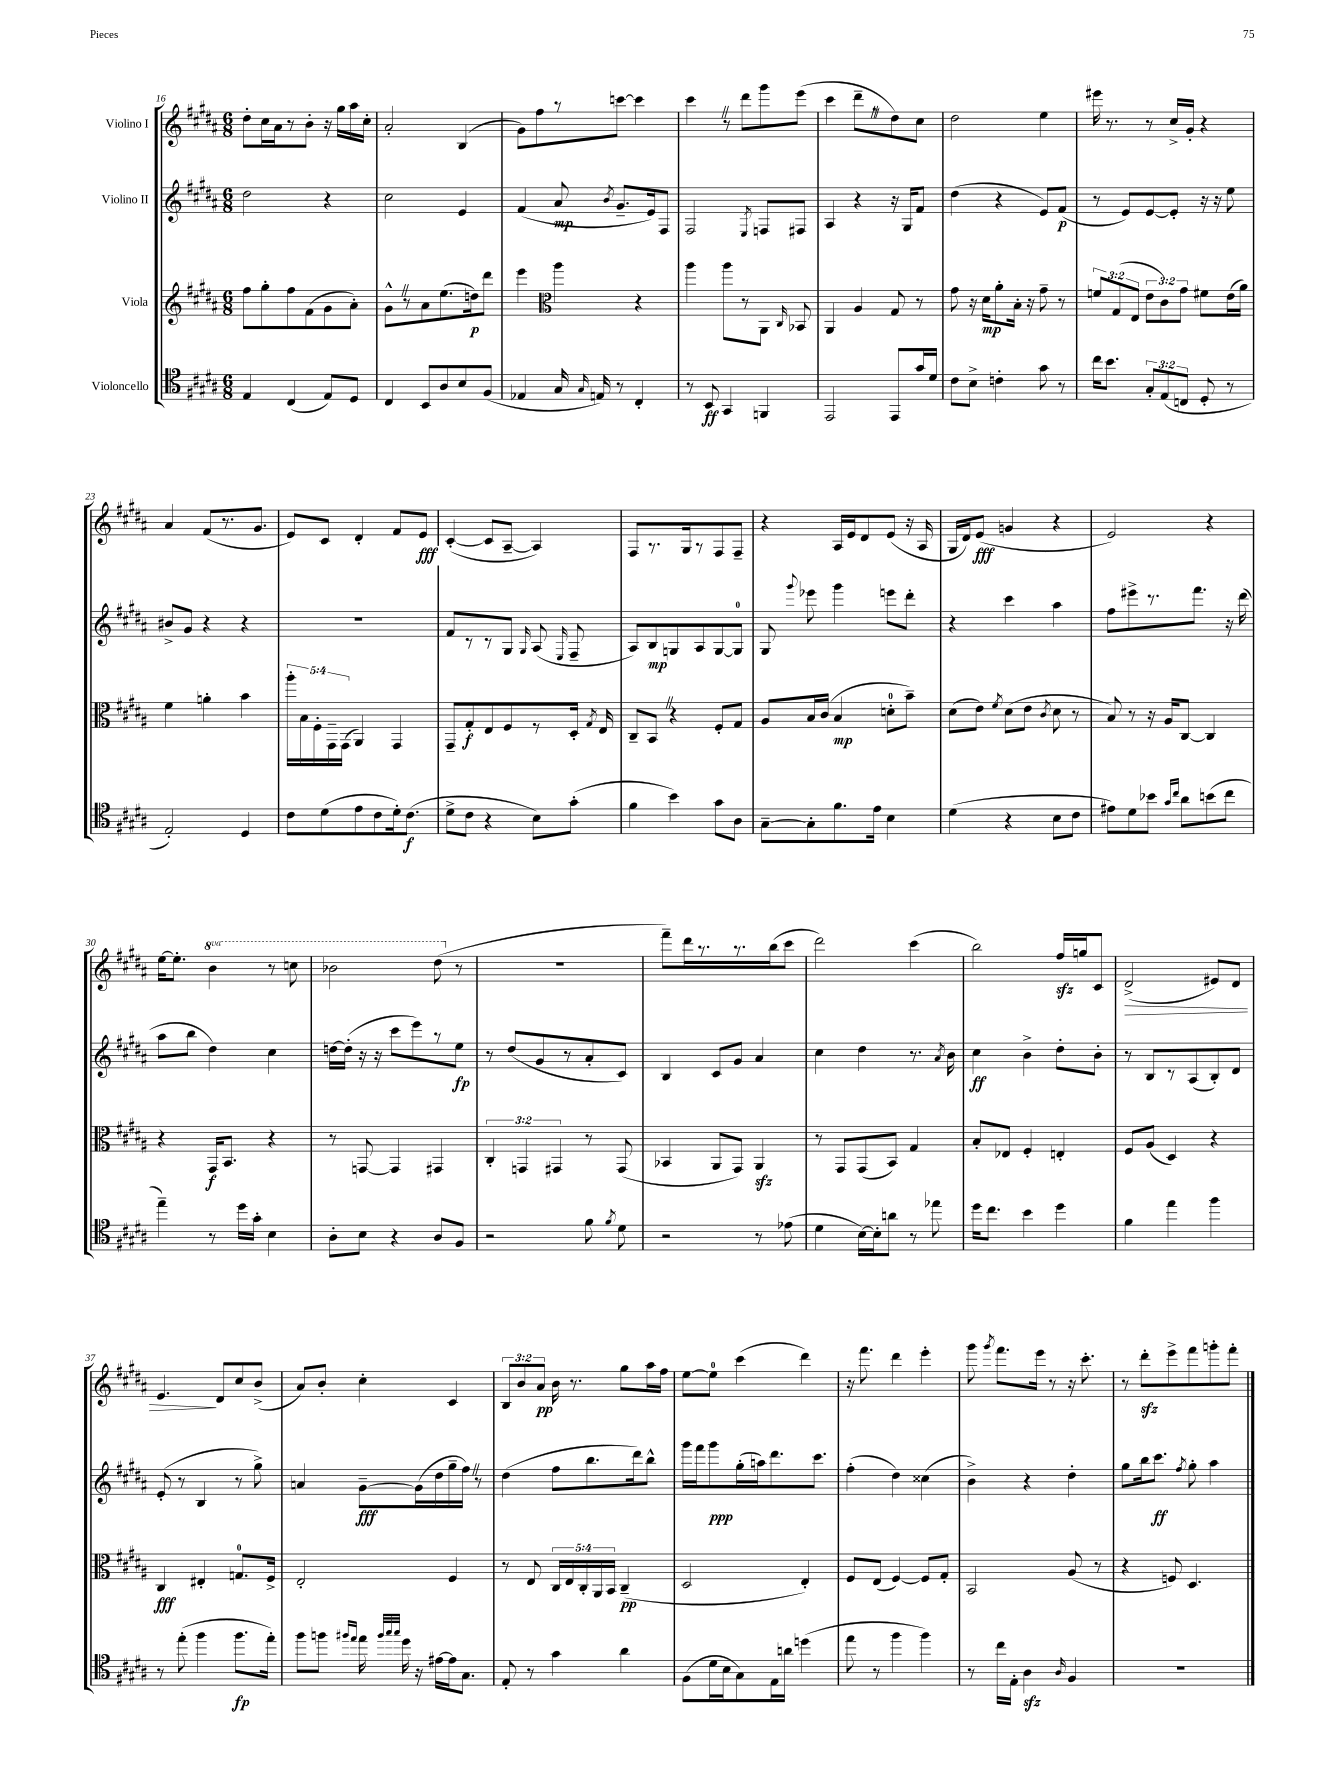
<<
\new StaffGroup <<
\new Staff = "s0" \with { instrumentName = "Violino I" } {
    \clef treble \key b \major \numericTimeSignature \time 6/8 \override Staff.TupletNumber.text = #tuplet-number::calc-fraction-text \set Staff.ottavationMarkups = #ottavation-simple-ordinals
    \autoBeamOff dis''8[-. cis''16 ais'16 r8 b'8]-. r16 gis''16[ ais''16 cis''16]-. |
    ais'2-. b4( |
    gis'8[) fis''8 r8 c'''8]~ c'''4 |
    cis'''4 \once \override BreathingSign.text = \markup { \musicglyph "scripts.caesura.straight" } \breathe r8 dis'''8[ gis'''8 e'''8]( |
    cis'''4 dis'''8[-- \once \override BreathingSign.text = \markup { \musicglyph "scripts.caesura.straight" } \breathe r8 dis''8) cis''8] |
    dis''2 e''4 |
    eis'''16 r8. r8 cis''16[-> gis'16]-. r4 |
    ais'4 fis'8[( r8. gis'8.] |
    e'8[) cis'8] dis'4-. fis'8[ e'8]\fff |
    cis'4~-.( cis'8[ ais8]~-- ais4) |
    fis8[ r8. gis16 r8 fis8 fis8]-- |
    r4 ais16[ e'16 dis'8 e'8]( r16 ais16 |
    gis16[ dis'16) e'8]\fff( g'4 r4 |
    e'2) r4 |
    e''16[~ e''8.]-. \ottava #1 b''4 r8 c'''8 |
    bes''2 dis'''8( \ottava #0 r8 |
    R2. |
    fis'''8[--) dis'''16 r8. r8. b''16( cis'''8] |
    dis'''2) cis'''4( |
    b''2) fis''16[\sfz g''16 cis'8] |
    dis'2->\>( eis'8[) dis'8] |
    e'4.\! dis'8[ cis''8 b'8]->( |
    ais'8[) b'8]-. cis''4-. cis'4 |
    \tuplet 3/2 { b8[ b'8 ais'8]\pp } b'16 r8. gis''8[ ais''16 fis''16] |
    e''8[~ e''8]-0 cis'''4( dis'''4) |
    r16 fis'''8. dis'''4 e'''4-. |
    gis'''8 \acciaccatura { gis'''8 } fis'''8.[ e'''16] r8 r16 cis'''8.-. |
    r8 dis'''8[-.\sfz e'''8-> fis'''8 g'''8-. fis'''8]-. \bar "|." |
}
\new Staff = "s1" \with { instrumentName = "Violino II" } {
    \clef treble \key b \major \numericTimeSignature \time 6/8
    \autoBeamOff dis''2 r4 |
    cis''2 e'4 |
    fis'4( ais'8\mp \acciaccatura { b'8 } gis'8.[-- e'16) fis8] |
    fis2 \acciaccatura { e8 } f8[ fis8] |
    ais4 r4 r16 gis16[ fis'8] |
    dis''4( r4 e'8[) fis'8]\p( |
    r8 e'8[) e'8~ e'8]-. r16 r16 e''8 |
    bis'8[-> gis'8] r4 r4 |
    R2. |
    fis'8[ r8 r8 gis8] \grace { gis16 } ais8( \grace { e16 } fis8-- |
    ais8[) b8\mp g8 ais8 g8~ g8]-0 |
    gis8 \appoggiatura { gis'''8 } ees'''8 gis'''4 e'''8[ dis'''8]-. |
    r4 cis'''4 ais''4 |
    fis''8[ eis'''8-> r8. fis'''8.] r16 dis'''16( |
    ais''8[ b''8] dis''4) cis''4 |
    d''16[~ d''16]-.( r16 r16 cis'''8[ e'''8) r8 e''8]\fp |
    r8 dis''8[( gis'8 r8 ais'8-. cis'8]) |
    b4 cis'8[ gis'8] ais'4 |
    cis''4 dis''4 r8. \acciaccatura { ais'8 } b'16 |
    cis''4\ff b'4-> dis''8[-. b'8]-. |
    r8 b8[ r8 ais8( b8-.) dis'8] |
    e'8-.( r8 b4 r8 gis''8->) |
    a'4 gis'8[~--\fff gis'16( dis''16 gis''16-- fis''16]) \once \override BreathingSign.text = \markup { \musicglyph "scripts.caesura.straight" } \breathe r8 |
    dis''4( fis''8[ b''8. dis'''16) b''8]-^ |
    gis'''16[ fis'''16 gis'''8\ppp gis''16-.( a''16) dis'''8. cis'''8.] |
    fis''4-.( dis''4) cisis''4( |
    b'4->) r4 dis''4-. |
    gis''8[ b''16 cis'''8.]\ff \acciaccatura { fis''8 } gis''8-. ais''4 \bar "|." |
}
\new Staff = "s2" \with { instrumentName = "Viola" } {
    \clef treble \key b \major \numericTimeSignature \time 6/8 \override Staff.TupletNumber.text = #tuplet-number::calc-fraction-text
    \autoBeamOff fis''8[ gis''8-. fis''8 fis'8( gis'8 ais'8]-.) |
    gis'8[-^ \once \override BreathingSign.text = \markup { \musicglyph "scripts.caesura.straight" } \breathe r8 ais'8 e''8.( d''16\p) dis'''8] |
    e'''4 \clef alto ais''4 r4 |
    ais''4 ais''8[ r8 ais,8] \grace { cis16 } bes,8 |
    ais,4 ais4 gis8 r8 |
    gis'8 r16 dis'16[\mp ais'8-. b16]-. r16 gis'8-- r8 |
    \tuplet 3/2 { f'8[ gis8( e8] } \tuplet 3/2 { e'8[ cis'8) gis'8] } fis'8[ e'16( ais'16]) |
    fis'4 a'4-. b'4 |
    \tuplet 5/4 { ais''16[-. b16 fis16-. gis,16-- gis,16]( } ais,4) gis,4 |
    gis,8[-- gis8-.\f e8 fis8 r8 dis16]-. \acciaccatura { gis8 } e16 |
    cis8[-- b,8] \once \override BreathingSign.text = \markup { \musicglyph "scripts.caesura.straight" } \breathe r4 fis8[-. gis8] |
    ais8[ b16 cis'16]( b4\mp d'8[-0-. b'8]--) |
    dis'8[( e'8]) \acciaccatura { fis'8 } dis'8[( e'8] \acciaccatura { cis'8 } dis'8 r8 |
    b8) r8 r16 ais16[ cis8]~ cis4 |
    r4 gis,16[\f b,8.] r4 |
    r8 g,8~ g,4 gis,4 |
    \tuplet 3/2 { cis4-. g,4 gis,4 } r8 gis,8( |
    bes,4 ais,8[ gis,8]) ais,4\sfz |
    r8 gis,8[ gis,8( b,8]) gis4 |
    b8[-. ees8] fis4-. e4-. |
    fis8[ ais8]( dis4) r4 |
    cis4\fff eis4-. g8.[-0 fis16]-> |
    e2-. fis4 |
    r8 e8 \tuplet 5/4 { cis16[ e16 cis16-. ais,16 b,16] } cis4--\pp( |
    dis2 e4-.) |
    fis8[ e8]( fis4~) fis8[ gis8]-. |
    b,2 ais8( r8 |
    r4 f8) dis4. \bar "|." |
}
\new Staff = "s3" \with { instrumentName = "Violoncello" } {
    \clef tenor \key b \major \numericTimeSignature \time 6/8 \override Staff.TupletNumber.text = #tuplet-number::calc-fraction-text
    \autoBeamOff e4 cis4( e8[) dis8] |
    cis4 b,8[ ais8 b8 fis8]( |
    ees4 gis16 \grace { gis16 } e16) r8 cis4-. |
    r8 b,8\ff gis,4 f,4 |
    e,2 e,8[ gis'16 dis'16] |
    cis'8[ b8]-> c'4-. gis'8 r8 |
    cis''16[ b'8.] \tuplet 3/2 { gis8[-. e8( c8] } dis8-. r8 |
    e2-.) dis4 |
    cis'8[ dis'8( e'8 cis'8 dis'16-.) cis'8.]\f( |
    dis'8[-> cis'8] r4 b8[) gis'8]-.( |
    fis'4 b'4) gis'8[ ais8] |
    gis8[~-- gis8-. fis'8. e'16] b4 |
    dis'4( r4 b8[ cis'8] |
    eis'8[) dis'8 bes'8] \grace { gis'16[ cis''16] } ais'8[ b'8( cis''8] |
    e''4--) r8 dis''16[ gis'16]-. b4 |
    ais8[-. b8] r4 ais8[ fis8] |
    r2 fis'8 \acciaccatura { fis'8 } dis'8 |
    r2 r8 ees'8( |
    dis'4 b16[~) b16-. a'8] r8 ees''8 |
    dis''16[ cis''8.] b'4 dis''4 |
    fis'4 e''4 fis''4 |
    r8 e''8-.( fis''4 fis''8.[\fp e''16]-.) |
    fis''8[ f''8] \grace { fis''16[ e''16] } e''16 \grace { fis''32[ gis''32 gis''32] } dis''16 r16 eis'16[~ eis'16 gis8.] |
    e8-. r8 gis'4 ais'4 |
    fis8[( dis'16 b16 gis8) e16 a'16] d''4( |
    e''8 r8 fis''4 fis''4) |
    r8 cis''16[ e16]-. ais4\sfz \grace { ais16 } fis4 |
    R2. \bar "|." |
}
>>
>>
\layout { \context { \Score currentBarNumber = #16 } }
